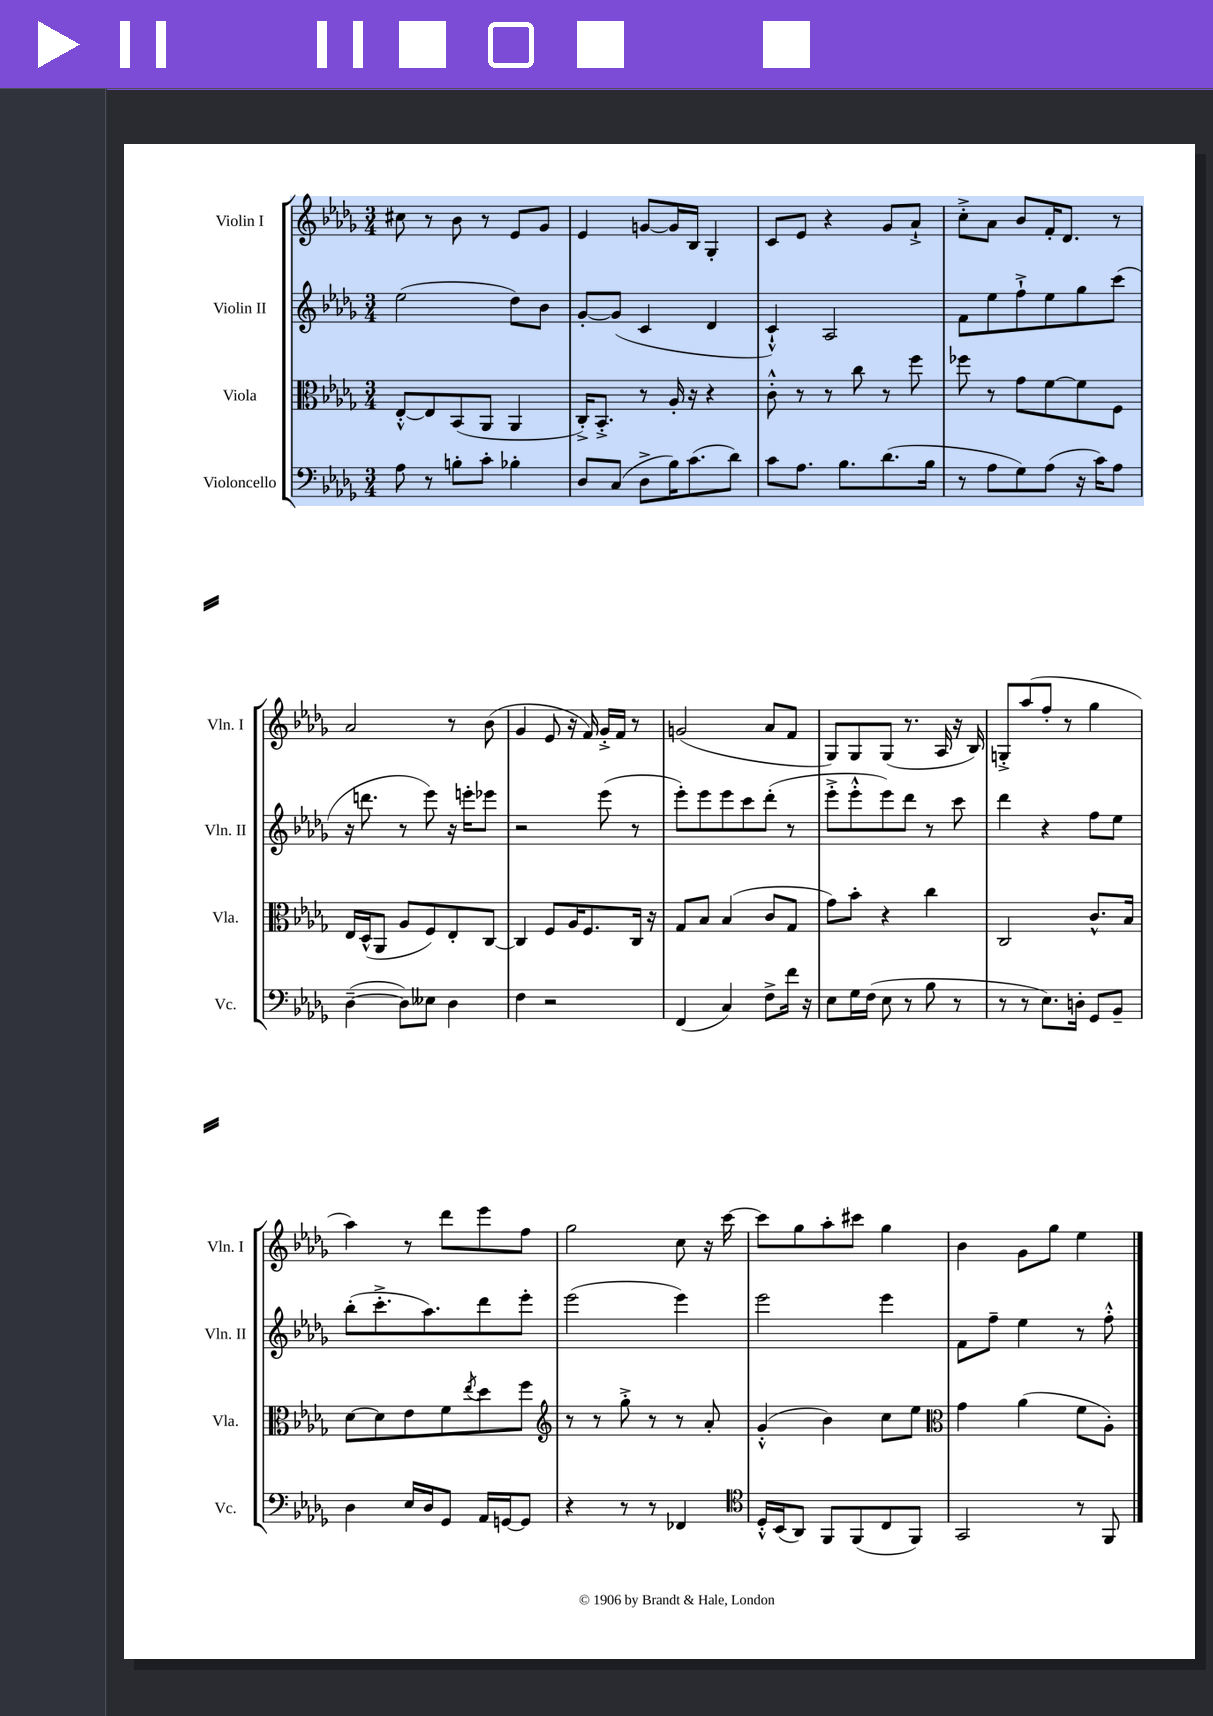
<<
\new StaffGroup <<
\new Staff = "s0" \with { instrumentName = "Violin I" shortInstrumentName = "Vln. I" } {
    \clef treble \key des \major \numericTimeSignature \time 3/4
    cis''8 r8 bes'8 r8 ees'8 ges'8 |
    ees'4 g'8~ g'16 bes16 ges4-. |
    c'8 ees'8 r4 ges'8 aes'8-!-> |
    c''8-.-> aes'8 bes'8 f'16-. des'8. r8 |
    aes'2 r8 bes'8( |
    ges'4 ees'8 r16 f'16) ges'16-.-> f'16 r8 |
    g'2( aes'8 f'8 |
    ges8) ges8 ges8( r8. aes16 r16 bes16) |
    g8-.-> aes''8( f''8-. r8 ges''4 |
    aes''4) r8 des'''8 ees'''8 f''8 |
    ges''2 c''8 r16 c'''16~ |
    c'''8 ges''8 aes''8-. cis'''8 ges''4 |
    bes'4 ges'8 ges''8 ees''4 \bar "|." |
}
\new Staff = "s1" \with { instrumentName = "Violin II" shortInstrumentName = "Vln. II" } {
    \clef treble \key des \major \numericTimeSignature \time 3/4
    ees''2( des''8) bes'8 |
    ges'8~-. ges'8( c'4 des'4 |
    c'4-!-^) aes2 |
    f'8 ees''8 f''8-!-> ees''8 ges''8 c'''8( |
    r16 d'''8. r8 ees'''8) r16 e'''16-. ees'''8 |
    r2 ees'''8( r8 |
    ees'''8-.) ees'''8 ees'''8 c'''8 des'''8-.( r8 |
    ees'''8-.-> ees'''8-.-^ ees'''8) des'''8 r8 c'''8 |
    des'''4 r4 f''8 ees''8 |
    bes''8-.( c'''8.-.-> aes''8.) des'''8 ees'''8-. |
    ees'''2( ees'''4) |
    ees'''2 ees'''4 |
    f'8 f''8-- ees''4 r8 f''8-.-^ \bar "|." |
}
\new Staff = "s2" \with { instrumentName = "Viola" shortInstrumentName = "Vla." } {
    \clef alto \key des \major \numericTimeSignature \time 3/4
    ees8~-.-^ ees8 bes,8( aes,8 aes,4 |
    c16-.->) bes,8.-.-> r8 aes16-. r16 r4 |
    c'8-.-^ r8 r8 c''8 r8 f''8 |
    fes''8 r8 ges'8 f'8~ f'8 f8 |
    ees16 des16-^( aes,8 aes8 f8) ees8-. c8~ |
    c4 f8 aes16 f8. c16 r16 |
    ges8 bes8 bes4( c'8 ges8 |
    ges'8) bes'8-. r4 c''4 |
    c2 c'8.-^ bes16 |
    des'8~ des'8 ees'8 f'8 \acciaccatura { ees''8 } des''8 f''8 |
    \clef treble r8 r8 ges''8-.-> r8 r8 aes'8-. |
    ges'4-.-^( bes'4) c''8 ees''8 |
    \clef alto ges'4 aes'4( f'8 aes8-.) \bar "|." |
}
\new Staff = "s3" \with { instrumentName = "Violoncello" shortInstrumentName = "Vc." } {
    \clef bass \key des \major \numericTimeSignature \time 3/4
    aes8 r8 b8-. c'8-. bes4-. |
    des8 c8( des8-> bes16) c'8.( des'8) |
    c'8 aes8. bes8. des'8.( bes16 |
    r8 aes8 ges8) aes8( r16 c'16) aes8 |
    des4~--( des8) eeses8 des4 |
    f4 r2 |
    f,4( c4) f8-> f'16 r16 |
    ees8 ges16 f16( ees8 r8 bes8 r8 |
    r8 r8 ees8.) d16-. ges,8 bes,8-- |
    des4 ees16 des16 ges,8 aes,16 g,16~ g,8 |
    r4 r8 r8 fes,4 |
    \clef tenor des16-.-^ bes,16( aes,8) f,8 f,8( c8 f,8) |
    ges,2 r8 f,8 \bar "|." |
}
>>
>>
\layout { \context { \Score \remove "Bar_number_engraver" } }
